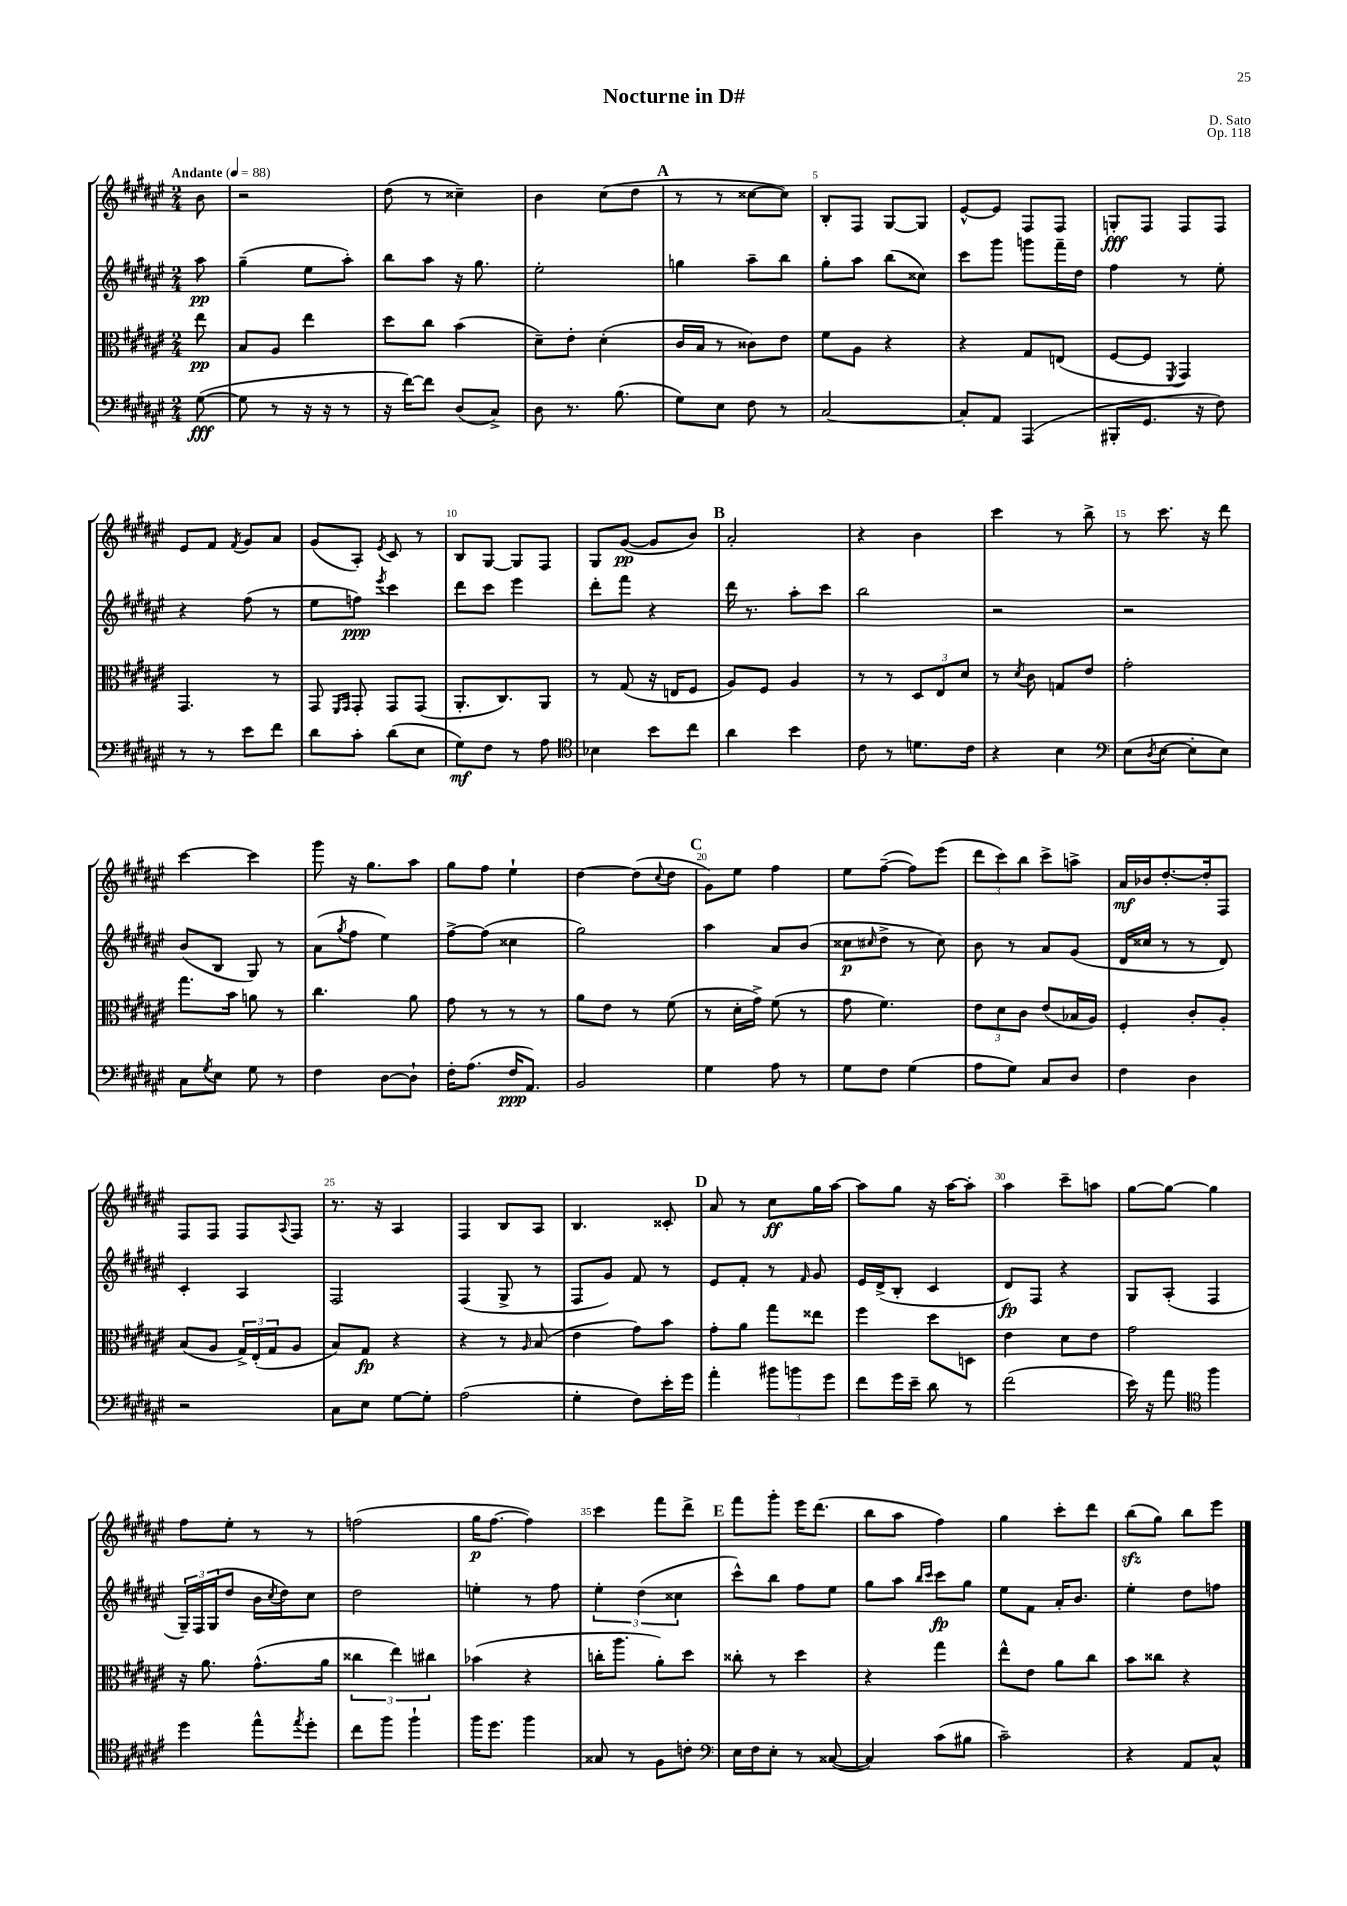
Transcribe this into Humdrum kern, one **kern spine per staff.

**kern	**kern	**kern	**kern
*staff4	*staff3	*staff2	*staff1
*clefF4	*clefC3	*clefG2	*clefG2
*k[f#c#g#d#a#e#]	*k[f#c#g#d#a#e#]	*k[f#c#g#d#a#e#]	*k[f#c#g#d#a#e#]
*M2/4	*M2/4	*M2/4	*M2/4
*MM88	*MM88	*MM88	*MM88
([8G#	8ee#	8aa#	8b
=	=	=	=
8G#]	8B	(4gg#~	2r
8r	8A#	.	.
16r	4ee#	8ee#	.
16r	.	.	.
8r	.	8aa#')	.
=	=	=	=
16r	8dd#	8bb	(8dd#
[16f#)	.	.	.
8f#]	8cc#	8aa#	8r
(8D#	(4b	16r	4cc##~)
.	.	8.gg#	.
8C#^)	.	.	.
=	=	=	=
8D#	8d#~)	2ee#'	4b
8.r	8e#'	.	.
.	(4d#'	.	(8cc#
(8.B	.	.	.
.	.	.	8dd#
=	=	=	=
8G#)	16c#	4gg	8r
.	16B	.	.
8E#	8r	.	8r
8F#	8c##)	8aa#~	[8cc##
8r	8e#	8bb	8cc##])
=	=	=	=
[2C#	8f#	8gg#'	8B'
.	8A#	8aa#	8F#
.	4r	(8bb	[8G#
.	.	8cc##)	8G#]
=	=	=	=
8C#']	4r	8ccc#	[8e#^^
8AA#	.	8ggg#	8e#]
(4AAA#	8G#	8ggg	8F#
.	(8E	16fff#~	8F#
.	.	16dd#	.
=	=	=	=
8BBB#'	[8F#	4ff#	8G'
8.GG#	8F#]	.	8F#
.	8qFF#	.	.
.	4GG#)	8r	8F#
16r	.	.	.
8F#)	.	8ee#'	8F#
=	=	=	=
8r	4.GG#	4r	8e#
8r	.	.	8f#
.	.	.	8qf#
8e#	.	(8ff#	8g#
8f#	8r	8r	8a#
=	=	=	=
8d#	8GG#	8ee#	(8g#
.	16qqFF#	.	.
.	16qqGG#	.	.
8c#'	8GG#'	8ff)	8A#')
.	.	8qeee#	8qe#
(8d#	8GG#	4ccc#	8c#
8E#	(8GG#	.	8r
=	=	=	=
8G#)	8.AA#'	8ddd#	8B
8F#	.	8ccc#	[8G#
.	8.C#)	.	.
8r	.	4eee#	8G#]
8A#	8AA#	.	8F#
=	=	=	=
*clefC4	*	*	*
4B-	8r	8ddd#'	8G#
.	(8G#	8fff#	([8g#
8b	16r	4r	8g#]
.	16E	.	.
8cc#	8F#	.	8b)
=	=	=	=
4a#	8A#)	16ddd#	2a#'
.	.	8.r	.
.	8F#	.	.
4b	4A#	8aa#'	.
.	.	8ccc#	.
=	=	=	=
8c#	8r	2bb	4r
8r	8r	.	.
8.d	12D#	.	4b
.	12E#	.	.
.	12d#	.	.
16c#	.	.	.
=	=	=	=
4r	8r	2r	4ccc#
.	8qd#	.	.
.	8c#	.	.
4B	8G	.	8r
.	8e#	.	8bb^
=	=	=	=
*clefF4	*	*	*
(8E#	2g#'	2r	8r
8qD#	.	.	.
[8E#	.	.	8.ccc#
8E#']	.	.	.
.	.	.	16r
8E#)	.	.	8ddd#
=	=	=	=
8C#	8.gg#	(8b	[4ccc#
8qG#	.	.	.
8E#	.	8B	.
.	16b	.	.
8G#	8a	8G#)	4ccc#]
8r	8r	8r	.
=	=	=	=
4F#	4.cc#	(8a#	8ggg#
.	.	8qgg#	.
.	.	8ff#	16r
.	.	.	8.gg#
[8D#	.	4ee#)	.
8D#`]	8a#	.	8aa#
=	=	=	=
16F#'	8g#	[8ff#^	8gg#
(8.A#	.	.	.
.	8r	(8ff#]	8ff#
16F#	8r	4cc##	4ee#`
8.AA#)	.	.	.
.	8r	.	.
=	=	=	=
2BB	8a#	2gg#)	[4dd#
.	8e#	.	.
.	8r	.	(8dd#]
.	.	.	8qqcc#
.	(8f#	.	8dd#
=	=	=	=
4G#	8r	4aa#	8g#)
.	16d#'	.	8ee#
.	16g#^)	.	.
8A#	(8f#	8a#	4ff#
8r	8r	(8b	.
=	=	=	=
8G#	8g#	8cc##	8ee#
.	.	16qqcc#	.
8F#	4.f#)	8dd#^	([8ff#~
(4G#	.	8r	8ff#])
.	.	8cc#)	(8eee#
=	=	=	=
8A#	12e#	8b	12ddd#
.	12d#	.	12ccc#)
8G#)	.	8r	.
.	12c#	.	12bb
8C#	(8e#	8a#	8ccc#^
8D#	16B-	(8g#	8aa^
.	16A#)	.	.
=	=	=	=
4F#	4F#'	16d#	16a#
.	.	16cc##	16b-
.	.	8r	[8.dd#'
4D#	8c#'	8r	.
.	.	.	16dd#']
.	8A#'	8d#)	8F#
=	=	=	=
2r	(8B	4c#'	8F#
.	8A#	.	8F#
.	24G#^)	4A#	8F#
.	(24E#'	.	.
.	24G#	.	.
.	.	.	8qqA#
.	8A#	.	8F#
=	=	=	=
8C#	8B)	2F#	8.r
8E#	8G#	.	.
.	.	.	16r
[8G#	4r	.	4A#
8G#']	.	.	.
=	=	=	=
(2A#	4r	(4F#	4F#
.	8r	8G#^	8B
.	16qqA#	.	.
.	(8B	8r	8A#
=	=	=	=
4G#'	4e#	8F#	4.B
.	.	8g#)	.
8F#)	8g#)	8f#	.
16e#'	8b	8r	8c##'
16g#	.	.	.
=	=	=	=
4a#'	8g#'	8e#	8a#
.	8a#	8f#'	8r
12b#	8gg#	8r	8cc#
12b	.	.	.
.	.	16qqf#	.
.	8ee##	8g#	16gg#
12g#	.	.	.
.	.	.	[16aa#
=	=	=	=
8f#	4ff#	16e#	8aa#]
.	.	(16d#^	.
16g#	.	8B'	8gg#
16e#~	.	.	.
8d#	8dd#	4c#	16r
.	.	.	[16aa#
8r	8D	.	8aa#']
=	=	=	=
(2f#	4e#	8d#)	4aa#
.	.	8F#	.
.	8d#	4r	8ccc#~
.	8e#	.	8aa
=	=	=	=
16e#)	2g#	8G#	[8gg#
16r	.	.	.
8a#	.	(8A#'	8gg#_
*clefC4	*	*	*
4ff#	.	4F#	4gg#]
=	=	=	=
4dd#	16r	24G#~)	8ff#
.	.	24F#	.
.	8.a#	.	.
.	.	(24G#	.
.	.	8dd#	8ee#'
8ee#^^	(8.g#^^	16b	8r
.	.	8qcc#	.
.	.	16dd#)	.
8qee#	.	.	.
8dd#'	.	8cc#	8r
.	16a#	.	.
=	=	=	=
8cc#	6cc##	2dd#	(2ff
8ff#	.	.	.
.	6ee#)	.	.
4ff#`	.	.	.
.	6cc#	.	.
=	=	=	=
16ff#	(4b-	4ee'	16gg#
8.dd#	.	.	[8.ff#
4ff#	4r	8r	4ff#])
.	.	8ff#	.
=	=	=	=
8G##	16cc'	6ee#'	4ccc#
.	8.aa#	.	.
8r	.	.	.
.	.	(6dd#	.
8F#	8a#')	.	8fff#
.	.	6cc##	.
8c'	8dd#	.	8ddd#^
=	=	=	=
*clefF4	*	*	*
16E#	8cc##'	8ccc#^^)	8fff#
16F#	.	.	.
8E#'	8r	8bb	8ggg#'
8r	4dd#	8ff#	16eee#
.	.	.	(8.ddd#
([8C##	.	8ee#	.
=	=	=	=
4C##])	4r	8gg#	8bb
.	.	8aa#	8aa#
.	.	16qqbb	.
.	.	16qqccc#	.
(8c#	4gg#	8ccc#	4ff#)
8B#	.	8gg#	.
=	=	=	=
2c#~)	8ee#^^	8ee#	4gg#
.	8e#	8f#	.
.	8a#	16a#'	8ccc#'
.	.	8.b	.
.	8cc#	.	8ddd#
=	=	=	=
4r	8b	4ee#'	(8bb
.	8cc##	.	8gg#)
8AA#	4r	8dd#	8bb
8C#^^	.	8ff	8eee#
==	==	==	==
*-	*-	*-	*-
